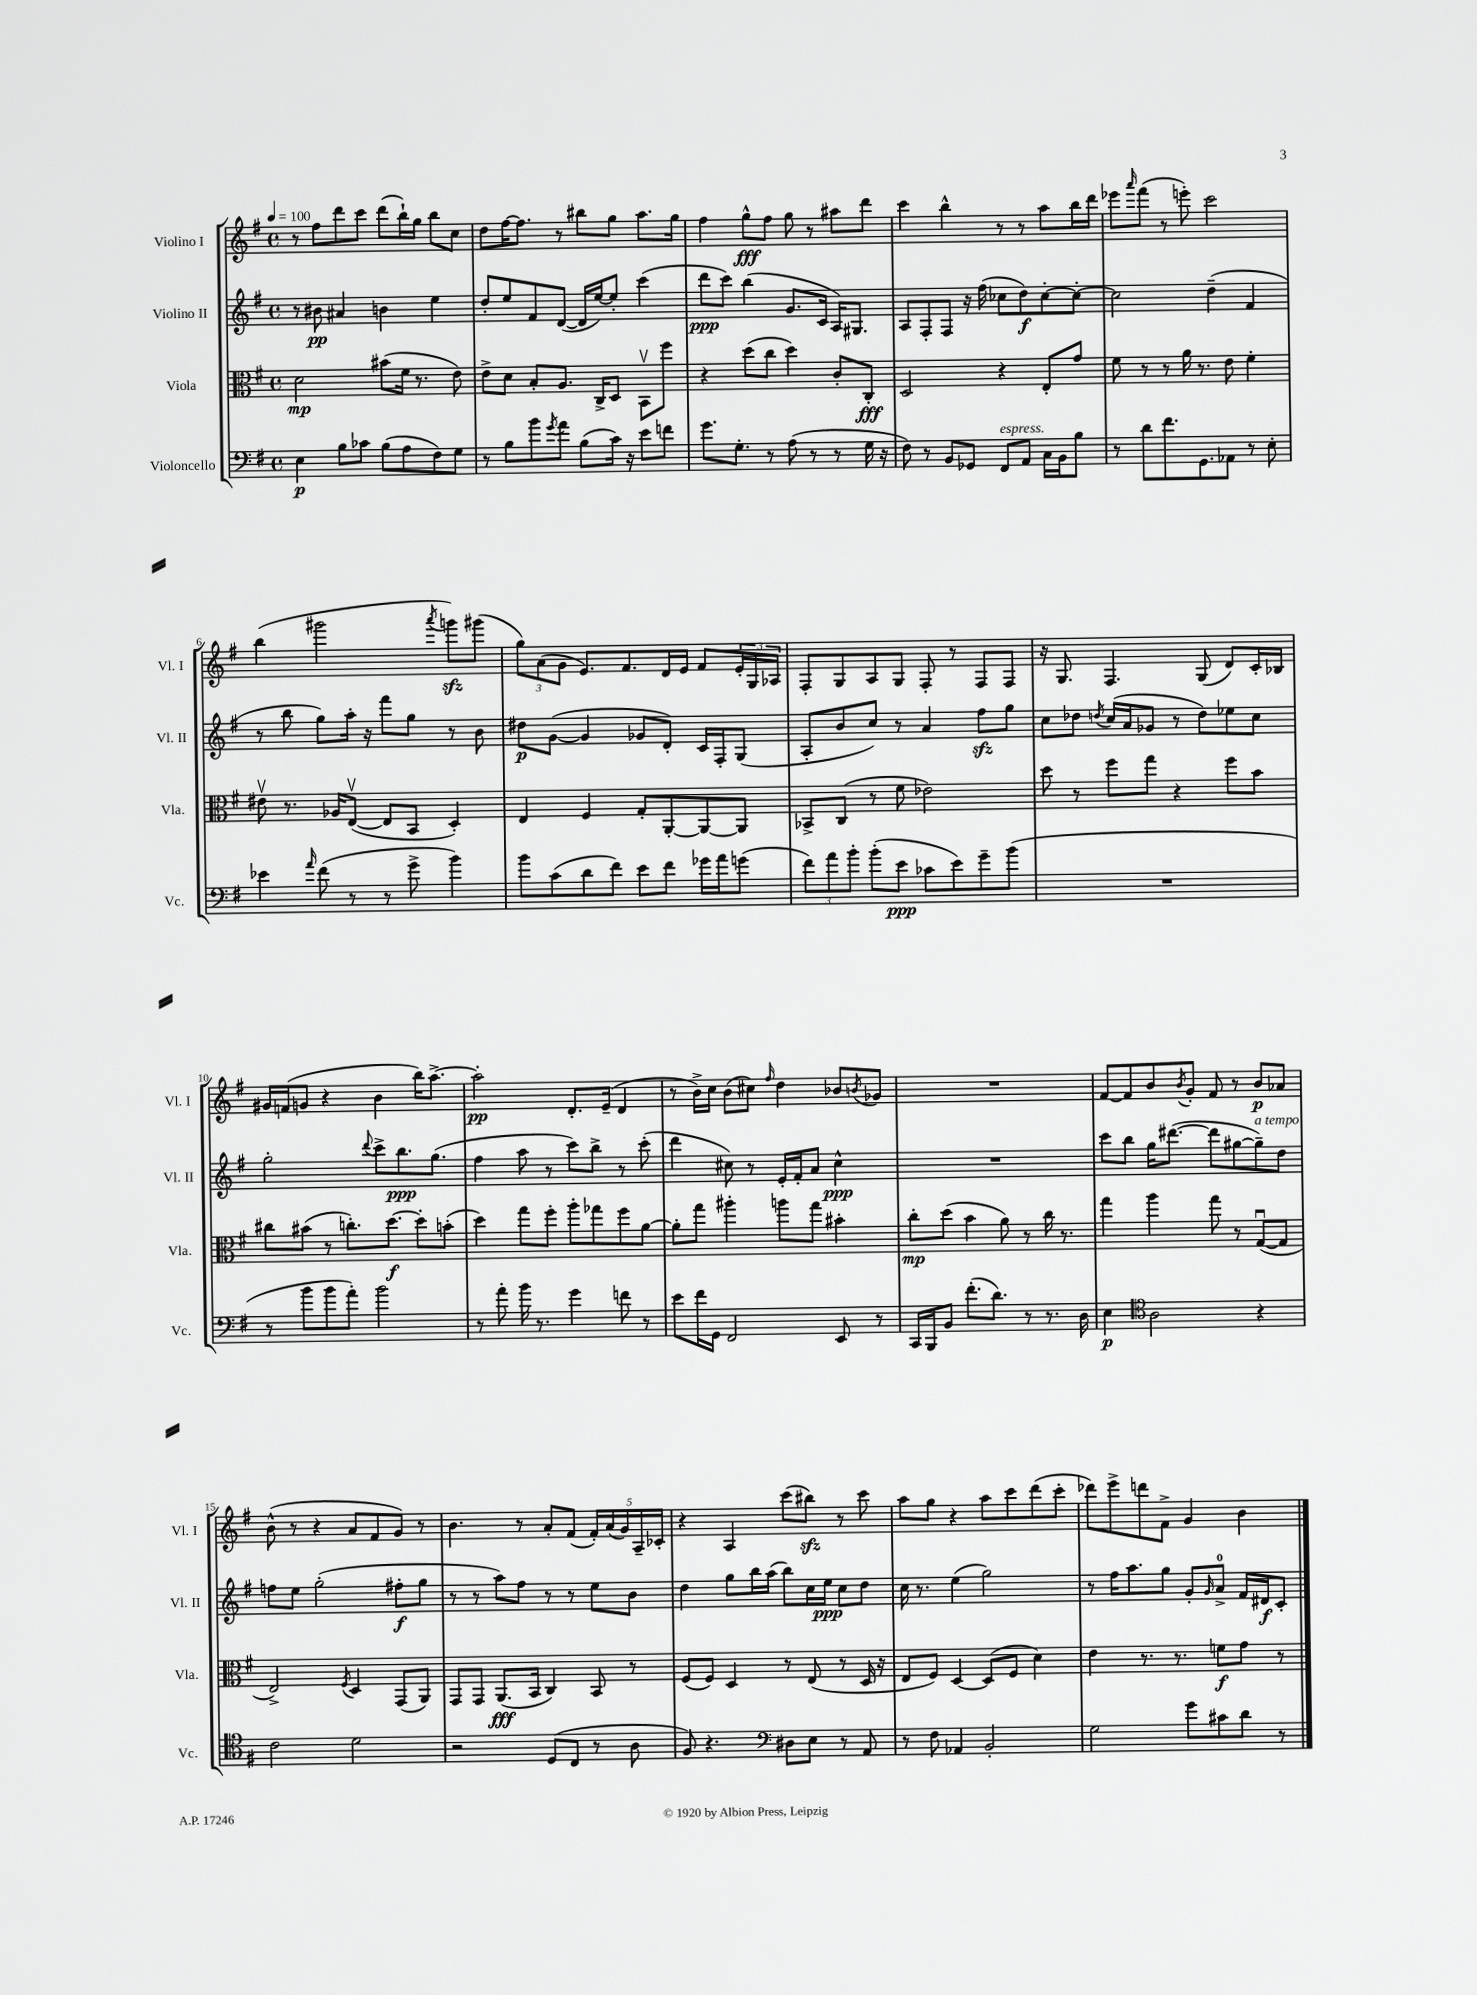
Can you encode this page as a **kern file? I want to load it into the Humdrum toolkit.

**kern	**dynam	**kern	**dynam	**kern	**dynam	**kern	**dynam
*part4	*part4	*part3	*part3	*part2	*part2	*part1	*part1
*staff4	*staff4	*staff3	*staff3	*staff2	*staff2	*staff1	*staff1
*I"Violoncello	*	*I"Viola	*	*I"Violino II	*	*I"Violino I	*
*I'Vc.	*	*I'Vla.	*	*I'Vl. II	*	*I'Vl. I	*
*clefF4	*	*clefC3	*	*clefG2	*	*clefG2	*
*k[f#]	*	*k[f#]	*	*k[f#]	*	*k[f#]	*
*M4/4	*	*M4/4	*	*M4/4	*	*M4/4	*
*met(c)	*	*met(c)	*	*met(c)	*	*met(c)	*
*MM100	*	*MM100	*	*MM100	*	*MM100	*
=1	=1	=1	=1	=1	=1	=1	=1
4E\	p	2d\	mp	8r	.	8r	.
.	.	.	.	8b#X\	pp	8ff#\L	.
8B\L	.	.	.	4a#X/	.	8ddd\	.
8c-X\J	.	.	.	.	.	8ccc\J	.
(8B\L	.	(8b#X\L	.	4bn\	.	(8ddd\L	.
8A\	.	16f#\Jk	.	.	.	16bb`\L)	.
.	.	8.r	.	.	.	16gg\JJ	.
8F#\)	.	.	.	4ee\	.	8bb\L	.
8G\J	.	8e\)	.	.	.	8cc\J	.
=2	=2	=2	=2	=2	=2	=2	=2
8r	.	8e^\L	.	8dd'/L	.	8dd\L	.
8B\L	.	8d\J	.	8ee/	.	[16ff#\K	.
.	.	.	.	.	.	8.ff#\J]	.
8b\	.	8B'/L	.	8f#/	.	.	.
8qg/	.	.	.	.	.	.	.
8a\J	.	8.A/J	.	([8d/J	.	8r	.
(8B\L	.	.	.	16d/LL]	.	8bb#X\L	.
.	.	16C^/KL	.	[16ee/J)	.	.	.
16c\Jk)	.	8D/J	.	8ee'/J]	.	8gg\J	.
16r	.	.	.	.	.	.	.
8e\L	.	8BBv\L	.	(4ccc\	.	8.aa\L	.
8fn\J	.	8ff#\J	.	.	.	.	.
.	.	.	.	.	.	16gg\Jk	.
=3	=3	=3	=3	=3	=3	=3	=3
8.g\L	.	4r	.	8ddd\L	ppp	4ff#\	.
.	.	.	.	8ccc\J)	.	.	.
8.G'\J	.	.	.	.	.	.	.
.	.	(8dd\L	.	(4bb\	.	8gg^^\L	fff
8r	.	8cc\J	.	.	.	8ff#\J	.
(8A\	.	4dd\)	.	8.g/L	.	8gg\	.
8r	.	.	.	.	.	8r	.
.	.	.	.	16c/Jk	.	.	.
8r	.	8c'/L	.	16A/KL)	.	8aa#X\L	.
.	.	.	.	8.G#X/J	.	.	.
16G\	.	8C'/J	fff	.	.	8ddd\J	.
16r	.	.	.	.	.	.	.
=4	=4	=4	=4	=4	=4	=4	=4
8F#\)	.	2D/	.	8A/L	.	4ccc\	.
8r	.	.	.	8F#'/	.	.	.
8BB/L	.	.	.	8F#/J	.	4bb^^\	.
8GG-X/J	.	.	.	16r	.	.	.
.	.	.	.	(16ff#\	.	.	.
!LO:TX:a:i:t=espress.	!	!	!	!	!	!	!
8FF#/L	.	4r	.	8cc-X\L	.	8r	.
8AA/J	.	.	.	8dd\)	f	8r	.
16C\LL	.	8E'/L	.	[8cc-'\	.	8aa\L	.
16BB\J	.	.	.	.	.	.	.
8B\J	.	8g/J	.	8cc-'\J_	.	16bb\L	.
.	.	.	.	.	.	16ddd\JJ	.
=5	=5	=5	=5	=5	=5	=5	=5
8r	.	8f#\	.	2cc-\]	.	8eee-X\L	.
.	.	.	.	.	.	16qqaaa/	.
8d\L	.	8r	.	.	.	(8fff#\J	.
8.f#\	.	8r	.	.	.	8r	.
.	.	16a\	.	.	.	8eeen'\)	.
8.GG\	.	8.r	.	.	.	.	.
.	.	.	.	(4dd~\	.	2ccc\	.
8AA-X\J	.	8e\	.	.	.	.	.
8r	.	4f#'\	.	4f#/	.	.	.
8E'\	.	.	.	.	.	.	.
!!LO:LB:g=z
=6	=6	=6	=6	=6	=6	=6	=6
4e-X\	.	8e#Xv\	.	8r	.	(4bb\	.
.	.	8.r	.	8bb\	.	.	.
16qqa/	.	.	.	.	.	.	.
(8f#\	.	.	.	8gg\L)	.	2ggg#X\	.
.	.	16A-X/KL	.	.	.	.	.
8r	.	([8Ev/J	.	16aa'\Jk	.	.	.
.	.	.	.	16r	.	.	.
8r	.	8E/L]	.	8fff#\L	.	.	.
8g^\	.	8BB/J	.	8gg\J	.	.	.
.	.	.	.	.	.	8qaaa/	.
4b\)	.	4D'/)	.	8r	.	8gggnzz\L)	.
.	.	.	.	8b\	.	(8ggg#X\J	.
=7	=7	=7	=7	=7	=7	=7	=7
8b\L	.	4E/	.	8dd#X\L	p	12gg\L)	.
.	.	.	.	.	.	(12a\	.
(8c\	.	.	.	([8g\J	.	.	.
.	.	.	.	.	.	12g\J	.
8d\	.	4F#/	.	4g/]	.	8.e/L)	.
8f#\J)	.	.	.	.	.	.	.
.	.	.	.	.	.	8.f#/	.
8e\L	.	8G'/L	.	8g-X/L	.	.	.
8f#\J	.	[8AA'/	.	8d'/J)	.	16d/L	.
.	.	.	.	.	.	16e/JJ	.
16g-X\LL	.	8AA/_	.	16c/LL	.	8f#/L	.
16a\J	.	.	.	16F#'/J	.	.	.
(8gn\J	.	8AA/J]	.	(8G/J	.	24e'/L	.
.	.	.	.	.	.	24G/	.
.	.	.	.	.	.	24A-X/JJ	.
=8	=8	=8	=8	=8	=8	=8	=8
12f#\L)	.	8BB-X^/L	.	8A'/L	.	8F#'/L	.
12a\	.	.	.	.	.	.	.
.	.	(8C/J	.	8b/	.	8G/	.
12b'\J	.	.	.	.	.	.	.
(8b'\L	.	8r	.	8cc/J)	.	8A/	.
8e\J	ppp	8f#\	.	8r	.	8G/J	.
8c-X\L	.	2e-X\)	.	4a/	.	8F#'/	.
8e\)	.	.	.	.	.	8r	.
8g~\	.	.	.	8ff#zz\L	.	8F#/L	.
(8b\J	.	.	.	8gg\J	.	8F#/J	.
=9	=9	=9	=9	=9	=9	=9	=9
1r	.	8dd\	.	8cc\L	.	16r	.
.	.	.	.	.	.	8.G/	.
.	.	8r	.	8dd-X\J	.	.	.
.	.	.	.	8qddn/	.	.	.
.	.	8ff#\L	.	(16cc/LL	.	4.F#/	.
.	.	.	.	16a/J	.	.	.
.	.	8gg\J	.	8g-X/J	.	.	.
.	.	4r	.	8r	.	.	.
.	.	.	.	8dd\L)	.	(8G/	.
.	.	8ff#\L	.	8ee-X\	.	8d/L)	.
.	.	8b\J	.	8cc\J	.	16c'/L	.
.	.	.	.	.	.	16B-X/JJ	.
!!LO:LB:g=z
=10	=10	=10	=10	=10	=10	=10	=10
8r	.	8cc#X\L	.	2gg'\	.	16g#X/LL	.
.	.	.	.	.	.	(16fn/J	.
8b\L	.	(8b#X\J	.	.	.	8gn/J	.
8b\	.	8r	.	.	.	4r	.
8a'\J)	.	8.ccn'\L)	.	.	.	.	.
.	.	.	.	8qqddd/	.	.	.
2b\	.	.	.	8ccc^\L	.	4b\	.
.	.	[8.dd\J	f	.	.	.	.
.	.	.	.	8.bb\	ppp	.	.
.	.	8dd'\L]	.	.	.	16bb\KL)	.
.	.	.	.	(8.gg\J	.	[8.aa^\J	.
.	.	(8bn'\J	.	.	.	.	.
=11	=11	=11	=11	=11	=11	=11	=11
8r	.	4dd\)	.	4ff#\	.	2aa'\]	pp
8a'\	.	.	.	.	.	.	.
16b\	.	8gg\L	.	8aa\	.	.	.
8.r	.	.	.	.	.	.	.
.	.	8ff#'\J	.	8r	.	.	.
4g\	.	8aa'\L	.	8ccc\L)	.	8.d'/L	.
.	.	8gg-X\	.	8bb^\J	.	.	.
.	.	.	.	.	.	(16e~/Jk	.
8fn\	.	8ff#\	.	8r	.	4d/	.
8r	.	[8a\J	.	(8ccc'\	.	.	.
=12	=12	=12	=12	=12	=12	=12	=12
8e\L	.	8a'\L]	.	4ddd\	.	8r	.
16f#\L	.	8gg\J	.	.	.	16b^\LL)	.
16GG\JJ	.	.	.	.	.	16cc\JJ	.
2FF#/	.	4aa#X'\	.	8cc#X\)	.	(8b\L	.
.	.	.	.	8r	.	8cc#X\J)	.
.	.	.	.	.	.	16qqff#/	.
.	.	8aan\L	.	16e'/LL	.	4dd\	.
.	.	.	.	16f#'/J	.	.	.
.	.	8gg\J	.	8a/J	.	.	.
8EE/	.	4b#X'\	.	4cc#^^\	ppp	8b-X/L	.
.	.	.	.	.	.	8qbn/	.
8r	.	.	.	.	.	8g-X/J	.
=13	=13	=13	=13	=13	=13	=13	=13
16CC/LL	.	8cc'\L	mp	1r	.	1r	.
16BBB/J	.	.	.	.	.	.	.
8BB/J	.	(8dd\J	.	.	.	.	.
(8.f#'\L	.	4b\	.	.	.	.	.
8.d\J)	.	.	.	.	.	.	.
.	.	8a\)	.	.	.	.	.
8r	.	8r	.	.	.	.	.
8.r	.	16cc\	.	.	.	.	.
.	.	8.r	.	.	.	.	.
16D\	.	.	.	.	.	.	.
=14	=14	=14	=14	=14	=14	=14	=14
4E\	p	4gg\	.	8ccc\L	.	[8f#/L	.
.	.	.	.	8bb\J	.	8f#/]	.
*clefC4	*	*	*	*	*	*	*
2A\	.	4aa\	.	16gg\KL	.	8b/	.
.	.	.	.	([8.ddd#X\J	.	.	.
.	.	.	.	.	.	8qb/	.
.	.	.	.	.	.	8g'/J	.
.	.	8gg\	.	8ddd#\L]	.	8f#/	.
.	.	8r	.	[8gg#X\	.	8r	.
!	!	!	!	!LO:TX:a:i:t=a tempo	!	!	!
4r	.	([8Gu/L	.	8gg#~\])	.	8b/L	p
.	.	8G/J]	.	8dd\J	.	8a-X/J	.
!!LO:LB:g=z
=15	=15	=15	=15	=15	=15	=15	=15
2c\	.	2E^/)	.	8ffn\L	.	(8b^^\	.
.	.	.	.	8ee\J	.	8r	.
.	.	.	.	(2gg'\	.	4r	.
.	.	8qF#/	.	.	.	.	.
2d\	.	4D/	.	.	.	8a/L	.
.	.	.	.	.	.	8f#/	.
.	.	(8GG/L	.	8ff#X'\L	f	8g/J)	.
.	.	8AA/J)	.	8gg\J	.	8r	.
=16	=16	=16	=16	=16	=16	=16	=16
2r	.	8GG/L	.	8r	.	4.b\	.
.	.	8GG/J	.	8r	.	.	.
.	.	(8.AA/L	fff	8aa\L)	.	.	.
.	.	.	.	8ff#\J	.	8r	.
.	.	16BB/Jk	.	.	.	.	.
(8D/L	.	4C/)	.	8r	.	8a'/L	.
8C/J	.	.	.	8r	.	(8f#/J	.
8r	.	8BB/	.	8ee\L	.	20f#'/LL)	.
.	.	.	.	.	.	(20a/	.
.	.	.	.	.	.	20g/)	.
8A\	.	8r	.	8b\J	.	.	.
.	.	.	.	.	.	20A~/	.
.	.	.	.	.	.	20c-X'/JJ	.
=17	=17	=17	=17	=17	=17	=17	=17
8F#/)	.	(8F#/L	.	4dd\	.	4r	.
4.r	.	8F#/J)	.	.	.	.	.
.	.	4D/	.	8gg\L	.	4A/	.
.	.	.	.	16bb\L	.	.	.
.	.	.	.	(16aa\JJ	.	.	.
*clefF4	*	*	*	*	*	*	*
8D#X\L	.	8r	.	8bb\L)	.	(8ccc\L	.
8E\J	.	(8E/	.	16cc\L	.	8bb#Xzz\J)	.
.	.	.	.	16ee\JJ	ppp	.	.
8r	.	8r	.	8cc\L	.	8r	.
8AA/	.	16D/	.	8dd\J	.	8ccc\	.
.	.	16r	.	.	.	.	.
=18	=18	=18	=18	=18	=18	=18	=18
8r	.	8E/L	.	16cc\	.	8aa\L	.
.	.	.	.	8.r	.	.	.
8F#\	.	8F#/J)	.	.	.	8gg\J	.
4AA-X/	.	[4D/	.	(4ee\	.	4r	.
2BB'/	.	(8D/L]	.	2gg\)	.	8aa\L	.
.	.	8F#/J	.	.	.	8ccc\	.
.	.	4d\)	.	.	.	(8ddd\	.
.	.	.	.	.	.	8ccc'\J	.
=19	=19	=19	=19	=19	=19	=19	=19
2G\	.	4e\	.	8r	.	8ddd-X\L)	.
.	.	.	.	16ff#\KL	.	8eee^\	.
.	.	.	.	8.aa\	.	.	.
.	.	8.r	.	.	.	8dddn\	.
.	.	.	.	8gg\J	.	8f#^\J	.
.	.	8.r	.	.	.	.	.
8g\L	.	.	.	8g'/L	.	4g/	.
.	.	.	.	16qqg/	.	.	.
8c#X\	.	8fn\L	f	8a^/J	.	.	.
8d\J	.	8g\J	.	16f#/LL	.	4b\	.
.	.	.	.	16d#X/J	f	.	.
8r	.	8r	.	8c'/J	.	.	.
==	==	==	==	==	==	==	==
*-	*-	*-	*-	*-	*-	*-	*-
